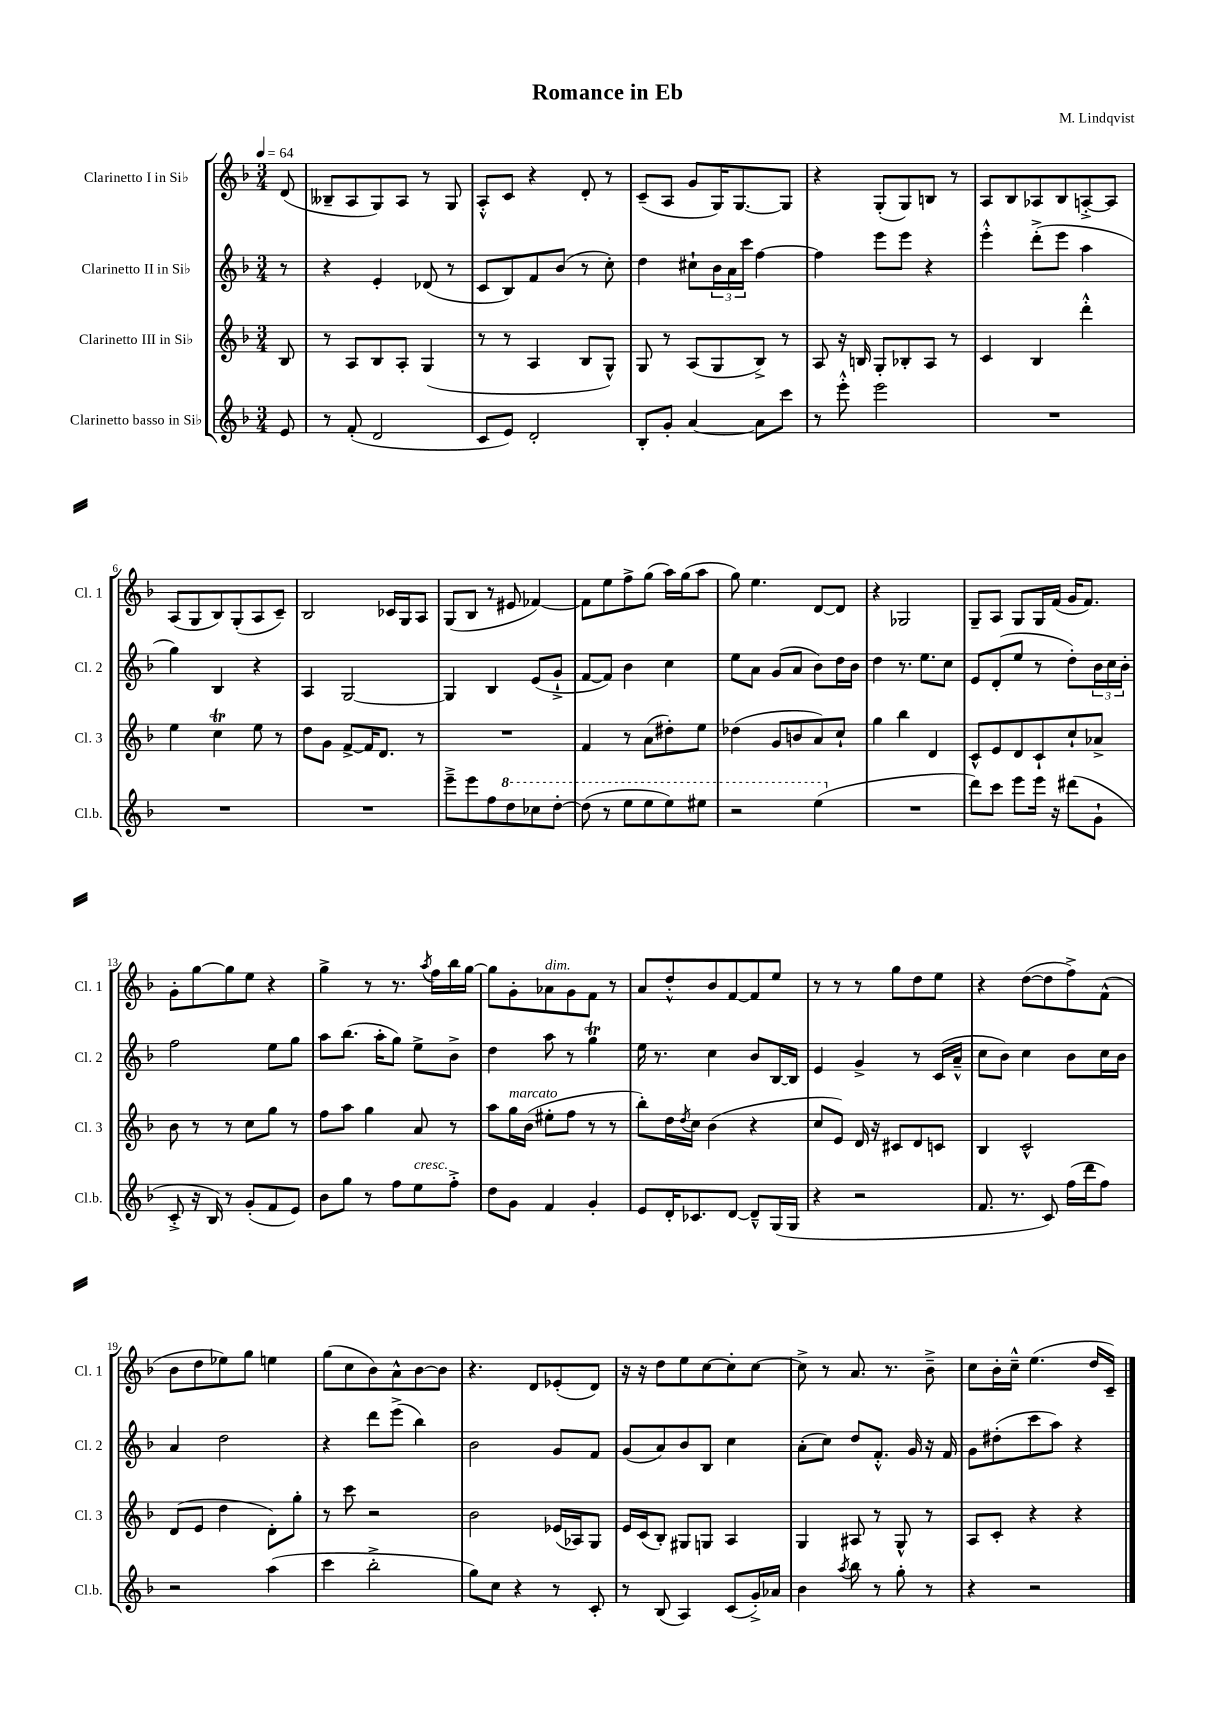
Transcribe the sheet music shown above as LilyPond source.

\header { title = "Romance in Eb" composer = "M. Lindqvist" }
<<
\new StaffGroup <<
\new Staff = "s0" \with { instrumentName = "Clarinetto I in Sib" shortInstrumentName = "Cl. 1" } {
    \clef treble \key f \major \numericTimeSignature \time 3/4 \partial 8 \tempo 4 = 64
    d'8( |
    beses8-- a8 g8) a8 r8 g8 |
    a8-.-^ c'8 r4 d'8-. r8 |
    c'8--( a8 g'8 g16) g8.~ g8 |
    r4 g8-.( g8) b8 r8 |
    a8 bes8 aes8 bes8 a8~-.-> a8 |
    a8( g8 bes8) g8-.( a8 c'8--) |
    bes2 ces'16 g16 a8 |
    g8( bes8 r8 eis'8 fes'4~) |
    fes'8 e''8 f''8-> g''8( a''16) g''16( a''8 |
    g''8) e''4. d'8~ d'8 |
    r4 ges2 |
    g8-- a8 g8 g16 f'16( g'16 f'8.) |
    g'8-. g''8~ g''8 e''8 r4 |
    g''4-> r8 r8. \acciaccatura { a''8 } f''16 bes''16 g''16~ |
    g''8 g'8-. aes'8^\markup { \italic "dim." } g'8 f'8 r8 |
    a'8 d''8-.-^ bes'8 f'8~ f'8 e''8 |
    r8 r8 r8 g''8 d''8 e''8 |
    r4 d''8~( d''8 f''8->) f'8-^( |
    bes'8 d''8 ees''8) g''8 e''4 |
    g''8( c''8 bes'8) a'8-^ bes'8~ bes'8 |
    r4. d'8 ees'8-.( d'8) |
    r16 r16 d''8 e''8 c''8~ c''8-. c''8~ |
    c''8-> r8 a'8. r8. bes'8---> |
    c''8 bes'16-. c''16---^ e''4.( d''16 c'16--) \bar "|." |
}
\new Staff = "s1" \with { instrumentName = "Clarinetto II in Sib" shortInstrumentName = "Cl. 2" } {
    \clef treble \key f \major \numericTimeSignature \time 3/4 \partial 8
    r8 |
    r4 e'4-. des'8( r8 |
    c'8 bes8) f'8 bes'8( r8 c''8-.) |
    d''4 cis''8-! \tuplet 3/2 { bes'16 a'16 c'''16 } f''4~ |
    f''4 e'''8 e'''8 r4 |
    e'''4-.-^ d'''8-.->( e'''8 a''4 |
    g''4) bes4 r4 |
    a4 g2~ |
    g4 bes4 e'8( g'8-!-> |
    f'8~ f'8) bes'4 c''4 |
    e''8 a'8 g'8( a'8 bes'8) d''16 bes'16 |
    d''4 r8. e''8. c''8 |
    e'8 d'8-.( e''8 r8 d''8-.) \tuplet 3/2 { bes'16 c''16 bes'16-. } |
    f''2 e''8 g''8 |
    a''8 bes''8.( a''16-. g''8) e''8-> bes'8-> |
    d''4 a''8 r8 g''4\trill |
    e''16 r8. c''4 bes'8 bes16~ bes16 |
    e'4 g'4-> r8 c'16( a'16---^ |
    c''8 bes'8) c''4 bes'8 c''16 bes'16 |
    a'4 d''2 |
    r4 d'''8 e'''8->( bes''4) |
    bes'2 g'8 f'8 |
    g'8( a'8) bes'8 bes8 c''4 |
    a'8-.( c''8) d''8 f'8.-.-^ g'16 r16 f'16 |
    g'8 dis''8-.( c'''8 a''8) r4 \bar "|." |
}
\new Staff = "s2" \with { instrumentName = "Clarinetto III in Sib" shortInstrumentName = "Cl. 3" } {
    \clef treble \key f \major \numericTimeSignature \time 3/4 \partial 8
    bes8 |
    r8 a8 bes8 a8-. g4( |
    r8 r8 a4 bes8 g8-^) |
    g8 r8 a8( g8 bes8->) r8 |
    a8 r16 b16 g8-. bes8-. a8 r8 |
    c'4 bes4 d'''4-.-^ |
    e''4 c''4\trill e''8 r8 |
    d''8 g'8 f'8~-> f'16 d'8. r8 |
    R2. |
    f'4 r8 a'8( dis''8-.) e''8 |
    des''4( g'8 b'8 a'8) c''8-! |
    g''4 bes''4 d'4 |
    c'8-^ e'8 d'8 c'8-! c''8-! aes'8-> |
    bes'8 r8 r8 c''8 g''8 r8 |
    f''8 a''8 g''4 a'8 r8 |
    a''8 g''16^\markup { \italic "marcato" } bes'16( eis''8-. f''8 r8 r8 |
    bes''8-.) d''16 \acciaccatura { d''8 } c''16 bes'4( r4 |
    c''8 e'8) d'16 r16 cis'8 d'8 c'8 |
    bes4 c'2-^ |
    d'8( e'8 d''4 d'8-.) g''8-. |
    r8 c'''8 r2 |
    bes'2 ees'16( aes16) g8 |
    e'16 c'16( bes8-.) gis8 g8 a4 |
    g4 ais8 r8 g8-^ r8 |
    a8 c'8-. r4 r4 \bar "|." |
}
\new Staff = "s3" \with { instrumentName = "Clarinetto basso in Sib" shortInstrumentName = "Cl.b." } {
    \clef treble \key f \major \numericTimeSignature \time 3/4 \partial 8
    e'8 |
    r8 f'8-.( d'2 |
    c'8 e'8) d'2-. |
    bes8-. g'8-. a'4~ a'8 c'''8 |
    r8 e'''8-.-^ e'''2 |
    R2. |
    R2. |
    R2. |
    e'''8---> e'''8 f''8 \ottava #1 d'''8 ces'''8 d'''8~-. |
    d'''8( r8 e'''8 e'''8 e'''8) eis'''8 |
    r2 e'''4( \ottava #0 |
    R2. |
    d'''8) c'''8 e'''8 e'''16 r16 dis'''8( g'8-! |
    c'8-.-> r16 bes16) r8 g'8-.( f'8 e'8) |
    bes'8 g''8 r8 f''8 e''8^\markup { \italic "cresc." } f''8-.-> |
    d''8 g'8 f'4 g'4-. |
    e'8 d'16-. ces'8. d'8~ d'8---^ g16( g16 |
    r4 r2 |
    f'8. r8. c'8) f''16( d'''16 f''8) |
    r2 a''4( |
    c'''4 bes''2-.-> |
    g''8) c''8 r4 r8 c'8-. |
    r8 bes8( a4) c'8( g'16-.->) aes'16 |
    bes'4 \acciaccatura { a''8 } bes''8 r8 g''8-. r8 |
    r4 r2 \bar "|." |
}
>>
>>
